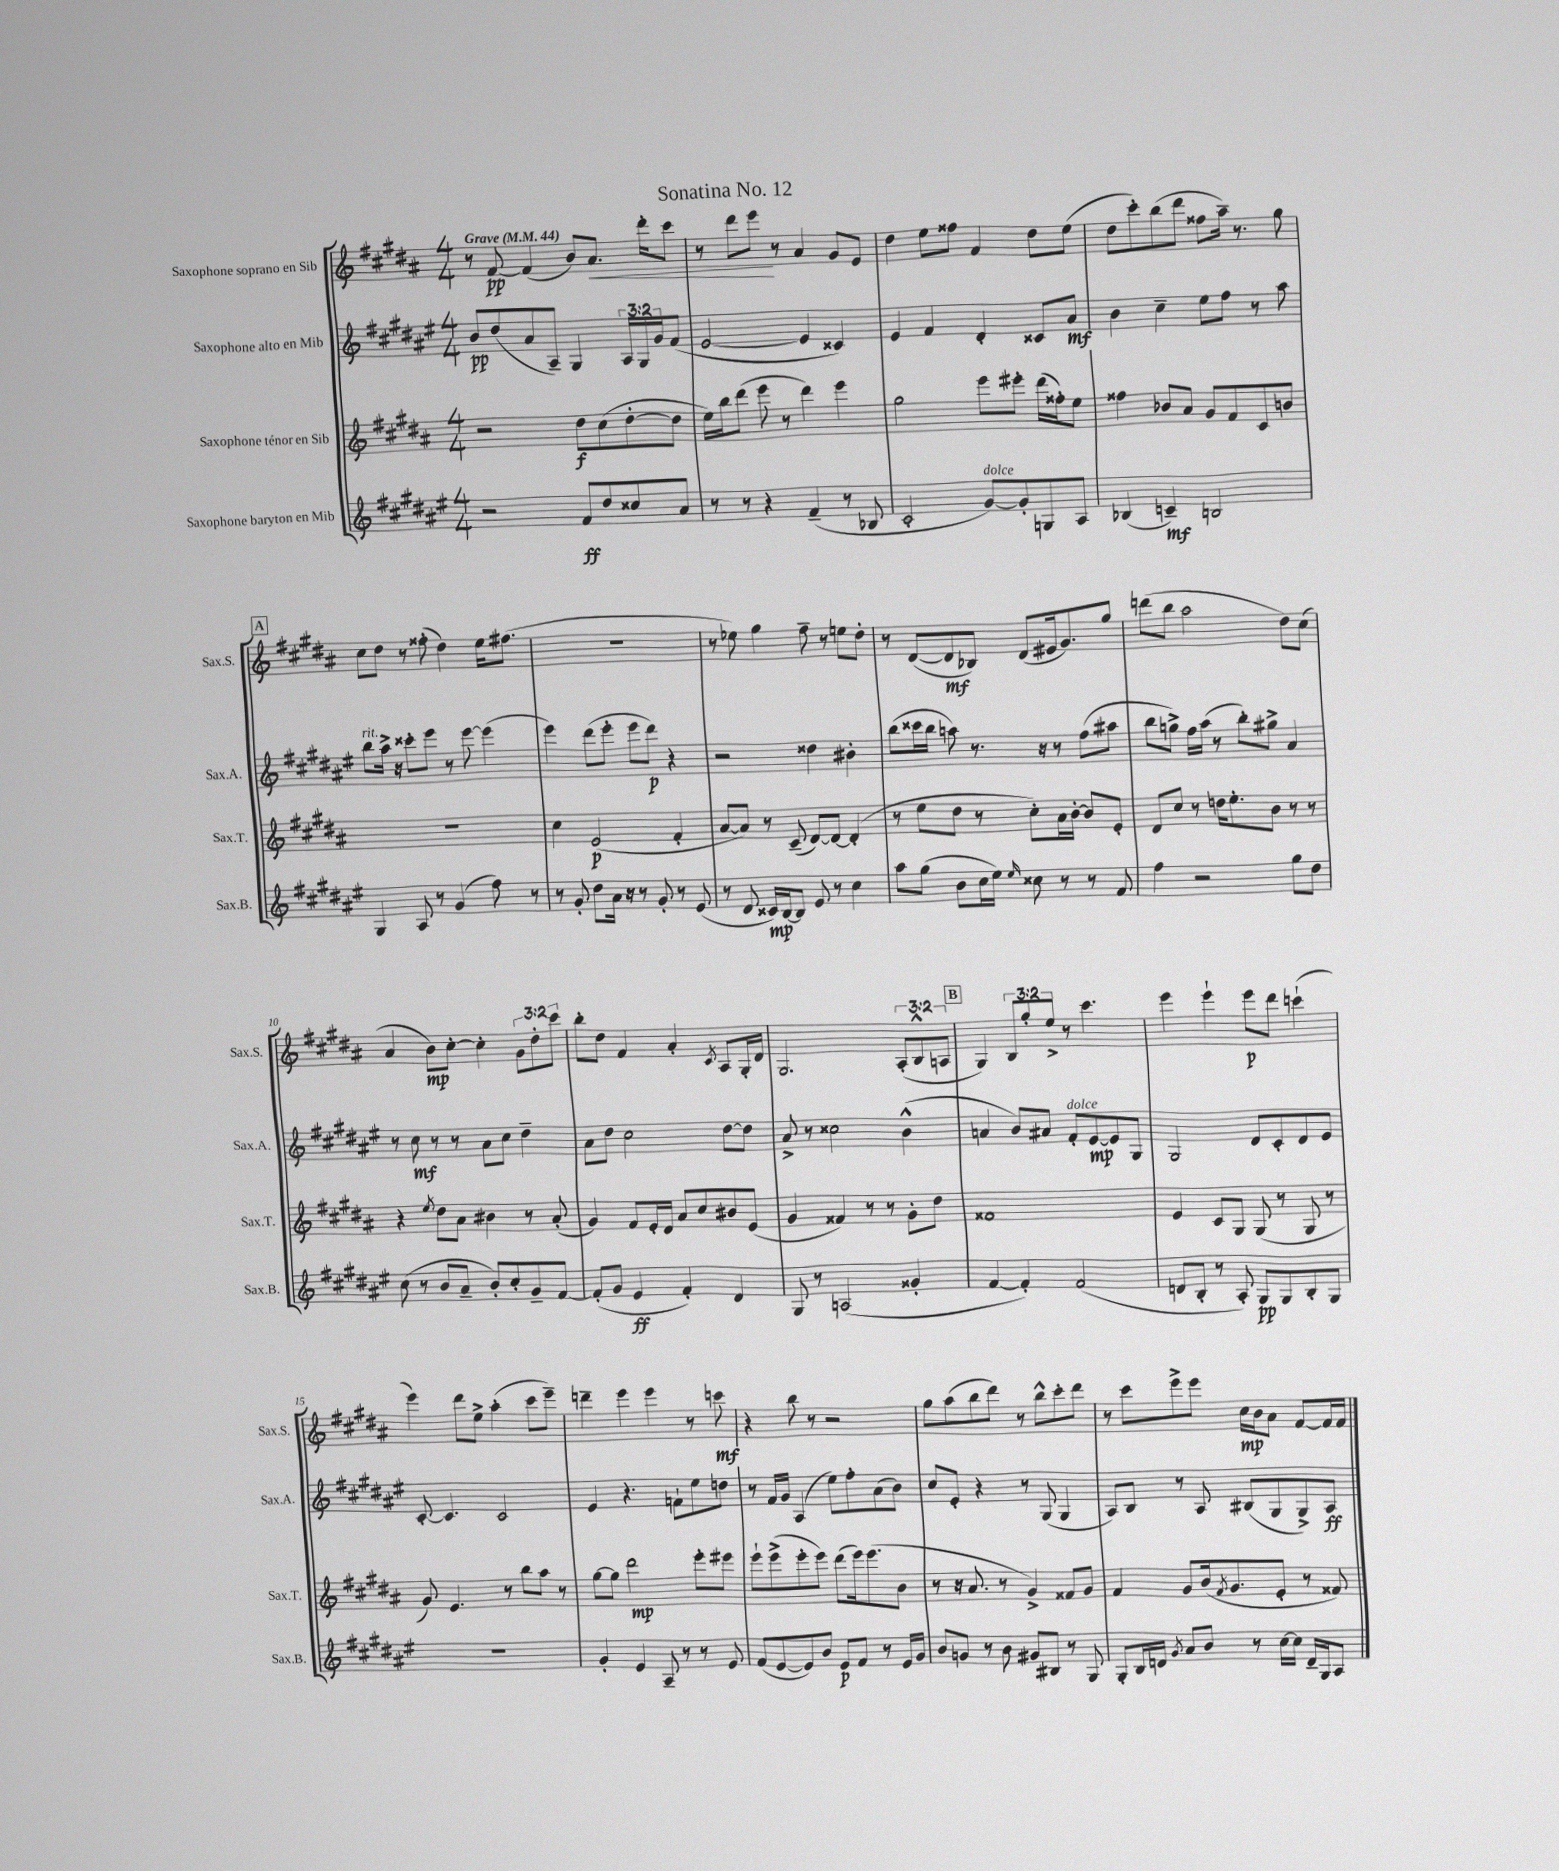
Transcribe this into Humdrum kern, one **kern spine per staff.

**kern	**kern	**kern	**kern
*staff4	*staff3	*staff2	*staff1
*clefG2	*clefG2	*clefG2	*clefG2
*k[f#c#g#d#a#e#]	*k[f#c#g#d#a#]	*k[f#c#g#d#a#e#]	*k[f#c#g#d#a#]
*M4/4	*M4/4	*M4/4	*M4/4
*MM44	*MM44	*MM44	*MM44
2r	2r	8b	8r
.	.	(8dd#	[8f#
.	.	8a#	(4f#]
.	.	8A#~)	.
8f#	8dd#	4G#	8b)
8dd#	(8cc#	.	8.a#
8cc##	[8dd#'	24A#	.
.	.	24G#	.
.	.	.	16ddd#'
.	.	24g#	.
8a#	8dd#]	(8f#	8ccc#
=	=	=	=
8r	16ee)	[2e#	8r
.	16bb	.	.
8r	(8ddd#	.	8ddd#
4r	8eee	.	8eee
.	8r	.	8r
(4f#~	4ddd#)	4e#]	4a#
8r	4eee	4c##)	8g#
8B-	.	.	8e
=	=	=	=
2c#'	2gg#	4e#	4dd#
.	.	4f#	8ee
.	.	.	8ff##
[8g#)	8eee	4d#'	4f#
8g#']	8eee#'	.	.
8G	(16ddd#	8c##	8dd#
.	16ff##')	.	.
8A#	8ee	8a#	(8ee
=	=	=	=
(4B-	4ff##	4b	8dd#
.	.	.	8ccc#')
4c~)	8b-	4cc#~	(8bb
.	8a#	.	8ddd#
2B	8g#	8ee#	8ff##
.	8f#	8ff#	16aa#~)
.	.	.	8.r
.	8c#	8r	.
.	8b	8aa#	8gg#
=	=	=	=
4G#	1r	8bb	8cc#
.	.	16aa#^	8dd#
.	.	16r	.
8A#	.	8ccc##'	8r
8r	.	8eee#	(8ff##'
(4g#	.	8r	4dd#)
.	.	[8eee#	.
8ff#)	.	(4eee#]	16ee
.	.	.	(8.ff#
8r	.	.	.
=	=	=	=
8r	4cc#	4eee#)	1r
8g#'	.	.	.
8dd#	(2e	(8ddd#	.
16a#	.	8eee#'	.
16r	.	.	.
8r	.	8eee#	.
8g#'	.	8ddd#)	.
8r	4f#'	4r	.
(8e#	.	.	.
=	=	=	=
8r	[8a#	2r	8r
8d#	8a#])	.	8ee-)
16c##)	8r	.	4gg#
[16B	.	.	.
8B]	(8c#~	.	.
8e#	[8d#)	4dd##	8ff#~
8r	8d#_	.	8r
4cc#	(4d#']	4b#'	8ee
.	.	.	8dd#'
=	=	=	=
8aa#	8r	(8bb	8r
(8gg#	8ee	16ccc##	([8d#
.	.	16bb	.
8b	8dd#	8aa)	8d#]
16cc#	8r	8.r	8B-)
16ee#)	.	.	.
16qqee#	.	.	.
8cc##	8cc#')	.	(8d#
.	.	16r	.
8r	16a#	8r	16e#
.	[16b'	.	8.g#)
8r	8b]	(8ff#	.
8f#	8e'	8aa#	8gg#
=	=	=	=
4ff#	8d#	8bb	(8ddd
.	8cc#	8gg^)	8bb
2r	8r	16ff#	2aa#
.	.	(16aa#	.
.	16dd	8r	.
.	8.ee'	.	.
.	.	8bb')	.
.	8b	8gg#^	.
8gg#	8r	4a#	8dd#)
8dd#	8r	.	(8cc#
=	=	=	=
(8cc#	4r	8r	4a#
8r	.	8cc#	.
.	8qee	.	.
8b	8dd#	8r	8b)
8a#~	8a#	8r	[8cc#'
8b')	4b#	8a#	4cc#']
8cc#'	.	8cc#	.
8g#~	8r	4dd#~	12g#
.	.	.	12dd#'
[8f#	(8a#'	.	.
.	.	.	12ccc#
=	=	=	=
(8f#']	4g#)	8a#	8bb'
8g#	.	8dd#	8dd#
4e#	8f#	2cc#	4f#
.	16e'	.	.
.	16d#	.	.
4f#')	8a#	.	4a#'
.	8cc#	.	.
.	.	.	8qc#
4d#	8b#	[8dd#	8A#
.	(8e	8dd#]	16G#'
.	.	.	16d#
=	=	=	=
8G#	4g#	8a#^	2.G#
8r	.	8r	.
(2A	4f##)	2cc##	.
.	8r	.	.
.	8r	.	.
4g##'	8g#'	(4b^^	(12A#'
.	.	.	12B^^
.	8dd#	.	.
.	.	.	12A
=	=	=	=
[4f#	1f##	4a	4G#)
4f#'])	.	8b)	12B
.	.	.	12gg#'
.	.	8a#	.
.	.	.	12ee^
(2f#	.	8f#'	8r
.	.	[8e#	4.ccc#
.	.	8e#]	.
.	.	8G#	.
=	=	=	=
8d	4e	2G#	4eee
8B'	.	.	.
8r	8c#	.	4eee`
8A#')	8G#	.	.
8G#	(8G#	8d#	8eee
8G#	8r	8c#'	8ddd#
8B'	8G#	8d#	(4ccc`
8G#	8r	8e#	.
=	=	=	=
1r	8g#)	[8c#'	4eee)
.	4.e	4.c#]	.
.	.	.	8ddd#
.	.	.	8ee^
.	8r	2c#	(4aa#'
.	8bb	.	.
.	8aa#	.	8ccc#
.	8r	.	8eee~)
=	=	=	=
4g#'	[8gg#	4e#	4ddd~
.	8gg#]	.	.
4e#	2ddd#	4.r	4eee
8A#~	.	.	4eee
8r	.	8f`	.
8r	8eee'	8ee#	8r
8e#	8eee#	8dd	8ccc
=	=	=	=
(8f#	8eee`	8r	4r
[8e#	(8eee^	16f#	.
.	.	16g#	.
8e#])	8eee'	(4A#	8bb
8b	8eee)	.	8r
8e#	(8ddd#	8ee#)	2r
8f#	16eee)	8ff#'	.
.	(8.eee	.	.
8r	.	(8a#	.
16e#	8b	8b)	.
16g#	.	.	.
=	=	=	=
8b	8r	8cc#	8gg#
8g	16r	8e#'	(8aa#
.	8.a#	.	.
8r	.	4r	8bb
8b	8r	.	8ddd#)
8g#	4g#^)	8r	8r
8B#	.	(8G#	8bb^^
8r	8f##	4G#	8ccc#'
8G#	8g#	.	8ddd#
=	=	=	=
8G#'	4f#	8A#)	8r
16B	.	8B	8ccc#
16d	.	.	.
8qg#	.	.	.
8a#	8g#	8r	8eee^
8b	(16b	8A#	8eee
.	8qf#	.	.
.	8.g#	.	.
8r	.	(8B#	16cc#
.	.	.	16b
[16cc#	8e'	8G#	8a#
16cc#]	.	.	.
16d~	8r	8G#^)	[8f#
16G#	.	.	.
8A#	8f##)	8A#	16f#]
.	.	.	16f#
==	==	==	==
*-	*-	*-	*-
